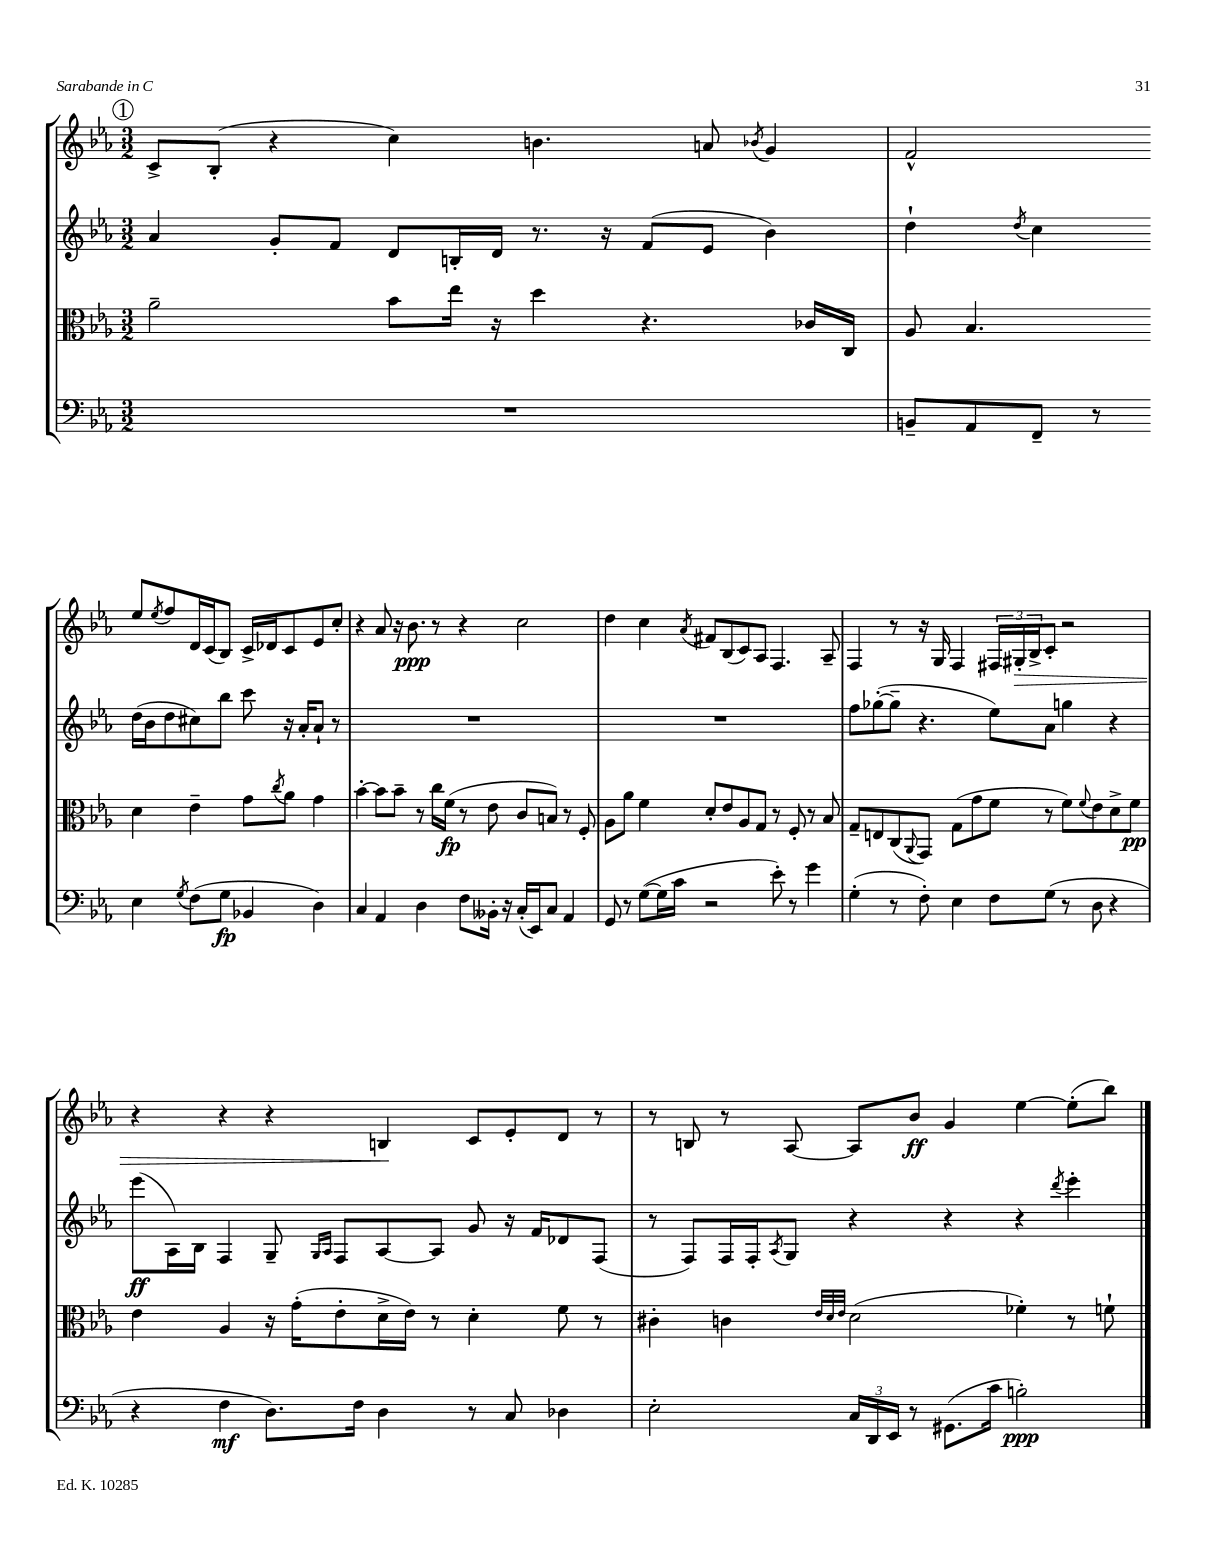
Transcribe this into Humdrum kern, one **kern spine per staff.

**kern	**kern	**kern	**kern
*staff4	*staff3	*staff2	*staff1
*clefF4	*clefC3	*clefG2	*clefG2
*k[b-e-a-]	*k[b-e-a-]	*k[b-e-a-]	*k[b-e-a-]
*M3/2	*M3/2	*M3/2	*M3/2
1.r	2a-~	4a-	8c^
.	.	.	(8B-'
.	.	8g'	4r
.	.	8f	.
.	8b-	8d	4cc)
.	16ee-	16B'	.
.	16r	16d	.
.	4dd	8.r	4.b
.	.	16r	.
.	4.r	(8f	.
.	.	8e-	8a
.	.	.	8qb-
.	.	4b-)	4g
.	16c-	.	.
.	16C	.	.
=	=	=	=
8BB~	8A-	4dd`	2f^^
8AA-	4.B-	.	.
.	.	8qdd	.
8FF~	.	4cc	.
8r	.	.	.
4E-	4d	(16dd	8ee-
.	.	16b-	.
.	.	.	8qee-
.	.	8dd	8ff
8qG	.	.	.
(8F	4e-~	8cc#)	16d
.	.	.	(16c
8G	.	8bb-	8B-)
4BB-	8g	8ccc	16c^
.	.	.	16d-
.	8qcc	.	.
.	8a-	16r	8c
.	.	16a-'	.
4D)	4g	8a-`	8e-
.	.	8r	8cc'
=	=	=	=
4C	[4b-'	1.r	4r
4AA-	8b-]	.	8a-
.	8b-~	.	16r
.	.	.	8.b-
4D	8r	.	.
.	16cc	.	8r
.	(16f	.	.
8F	8r	.	4r
16BB--'	8e-	.	.
16r	.	.	.
(16C'	8c	.	2cc
16EE-)	.	.	.
8C	8B)	.	.
4AA-	8r	.	.
.	8F'	.	.
=	=	=	=
8GG	8A-	1.r	4dd
8r	8a-	.	.
([8G	4f	.	4cc
16G]	.	.	.
16c	.	.	.
.	.	.	8qa-
2r	8d'	.	8f#
.	8e-	.	(8B-
.	8A-	.	8c)
.	8G	.	8A-
8e-')	8r	.	4.F
8r	8F'	.	.
4g	8r	.	.
.	8B-	.	8A-~
=	=	=	=
(4G'	8G~	8ff	4F
.	8E	([8gg-'	.
8r	(8C	8gg-~]	8r
.	8qqAA-	.	.
8F')	8GG)	4.r	16r
.	.	.	16G
4E-	(8G	.	4F
.	8g	.	.
8F	8f	8ee-)	24F#
.	.	.	24G#'
.	.	.	24B-^
(8G	8r	8a-	8c'
8r	8f)	4gg	2r
.	8qqf	.	.
8D	8e-	.	.
4r	8d^	4r	.
.	8f	.	.
=	=	=	=
4r	4e-	(8eee-	4r
.	.	16A-)	.
.	.	16B-	.
4F	4A-	4F	4r
8.D)	16r	8G~	4r
.	(16g'	.	.
.	.	16qqG	.
.	.	16qqA-	.
.	8e-'	8F	.
16F	.	.	.
4D	16d^	[8A-	4B
.	16e-)	.	.
.	8r	8A-]	.
8r	4d'	8g	8c
8C	.	16r	8e-'
.	.	16f	.
4D-	8f	8d-	8d
.	8r	(8F	8r
=	=	=	=
2E-'	4c#'	8r	8r
.	.	8F)	8B
.	4c	16F	8r
.	.	16F'	.
.	.	8qA-	.
.	.	8G	[8A-
.	32qqe-	.	.
.	32qqd	.	.
.	32qqe-	.	.
24C	(2d	4r	8A-]
24DD	.	.	.
24EE-	.	.	.
8r	.	.	8b-
(8.GG#	.	4r	4g
16c	.	.	.
2B')	4f-')	4r	[4ee-
.	.	8qddd	.
.	8r	4eee-'	(8ee-']
.	8f`	.	8bb-)
==	==	==	==
*-	*-	*-	*-
